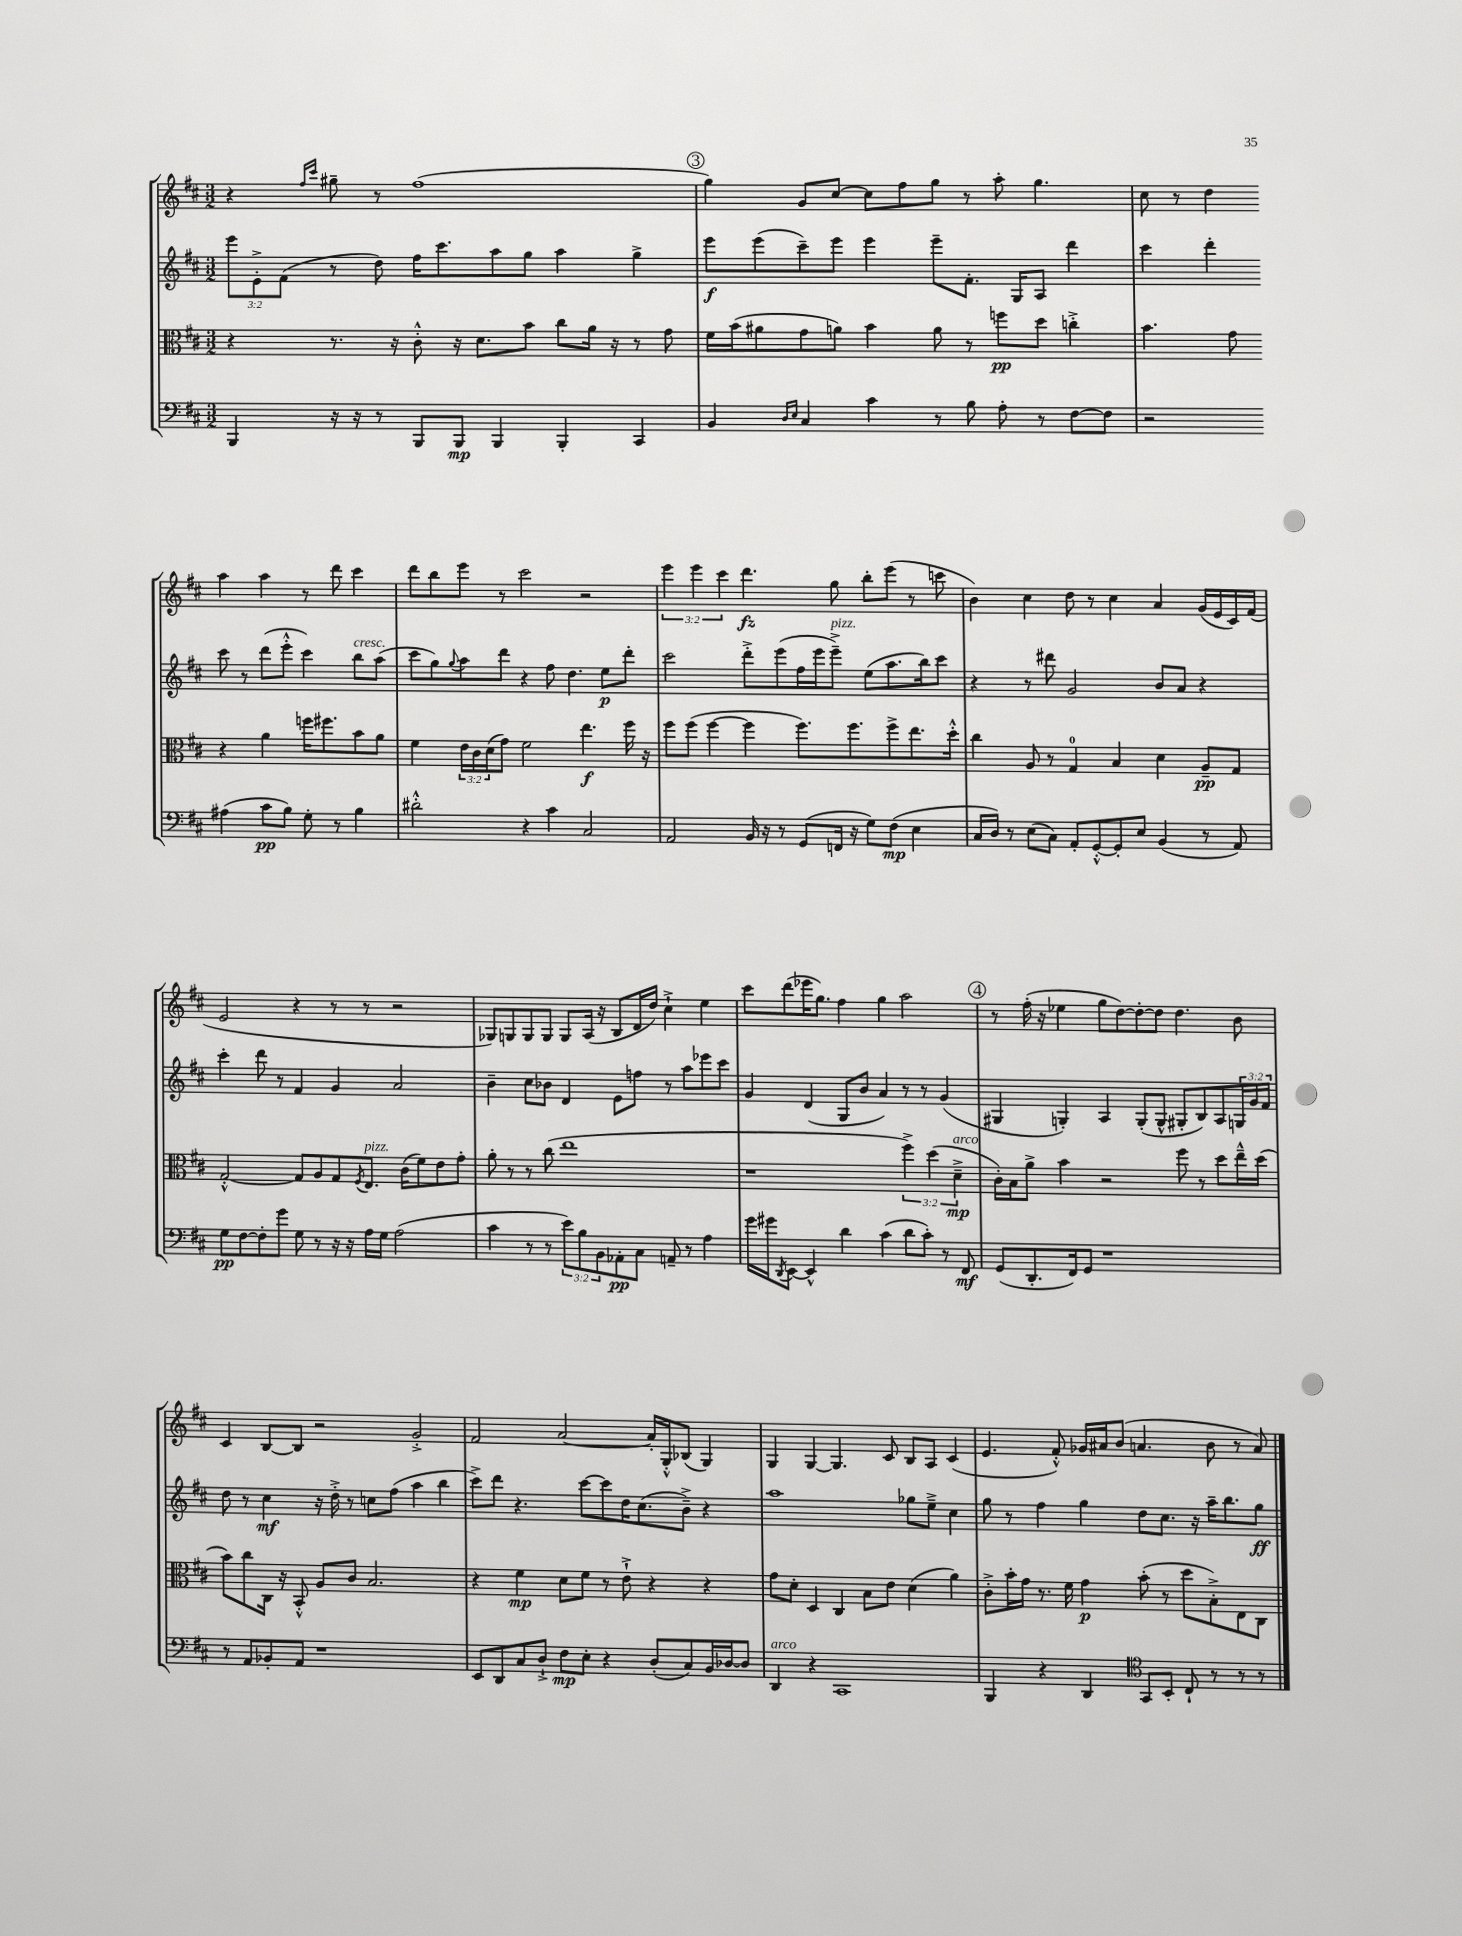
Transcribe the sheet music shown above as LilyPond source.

<<
\new StaffGroup <<
\new Staff = "s0" {
    \clef treble \key d \major \numericTimeSignature \time 3/2 \override Staff.TupletNumber.text = #tuplet-number::calc-fraction-text
    r4 \grace { fis''16 cis'''16 } gis''8-- r8 fis''1( |
    \mark \markup { \circle "3" } g''4) g'8 cis''8~ cis''8 fis''8 g''8 r8 a''8-. g''4. |
    cis''8 r8 d''4 a''4 a''4 r8 d'''8 cis'''4 |
    d'''8 b''8 e'''8 r8 cis'''2 r2 |
    \tuplet 3/2 { e'''4 e'''4 cis'''4 } d'''4.\fz g''8 b''8-. e'''8( r8 c'''8 |
    b'4) cis''4 d''8 r8 cis''4 a'4 g'16( e'16 cis'16) fis'16( |
    e'2 r4 r8 r8 r2 |
    ges8) g8 g8 g8 g8 a16( r16 b8 d'16 d''16) cis''4-!-> e''4 |
    cis'''8 d'''8( ees'''16 g''8.) fis''4 g''4 a''2 |
    \mark \markup { \circle "4" } r8 fis''16-.( r16 ees''4 g''8 d''8~) d''8~-. d''8 d''4. b'8 |
    cis'4 b8~ b8 r2 g'2-.-> |
    fis'2 a'2~ a'16-. g16-.-^ bes8( g4) |
    g4 g4~ g4. cis'8 b8 a8 cis'4( |
    e'4. fis'8-.-^) ges'16 ais'16 b'8( a'4. b'8 r8 a'8) \bar "|." |
}
\new Staff = "s1" {
    \clef treble \key d \major \numericTimeSignature \time 3/2 \override Staff.TupletNumber.text = #tuplet-number::calc-fraction-text
    \tuplet 3/2 { e'''8 e'8-.-> fis'8( } r8 d''8) fis''16 cis'''8. a''8 g''8 a''4 g''4-> |
    \mark \markup { \circle "3" } e'''8\f e'''8( cis'''8--) e'''8 e'''4 e'''8-- fis'8.-. g16 a8 d'''4 |
    cis'''4 d'''4-. cis'''8 r8 d'''8( e'''8-.-^ cis'''4) b''8^\markup { \italic "cresc." } a''8( |
    cis'''8 g''8) \appoggiatura { g''8 } a''8 d'''8 r4 fis''8 d''4. e''8\p d'''8-. |
    cis'''2 d'''8-.-> e'''8( fis''16 e'''16 e'''8--->^\markup { \italic "pizz." }) e''8( a''8. b''16) cis'''8 |
    r4 r8 dis'''8 g'2 b'8 a'8 r4 |
    cis'''4-. d'''8 r8 fis'4 g'4 a'2 |
    b'4-- cis''8 bes'8 d'4 e'8 f''8 r8 a''8 ees'''8 cis'''8 |
    g'4 d'4( g8 b'8 a'4) r8 r8 g'4( |
    \mark \markup { \circle "4" } gis4 g4-.) a4 g8-.( g8-^ gis8-. b8) a8 \tuplet 3/2 { g16 g'16 fis'16 } |
    d''8 r8 cis''4\mf r16 d''16-.-> r8 c''8 fis''8( a''4 b''4 |
    cis'''8->) d'''8 r4. cis'''8~ cis'''8 d''16 cis''8.( b'8--->) r4 |
    a''1 ges''8 e''8---> cis''4 |
    g''8 r8 fis''4 g''4 d''8 cis''8. r16 a''16-- b''8. g''8\ff \bar "|." |
}
\new Staff = "s2" {
    \clef alto \key d \major \numericTimeSignature \time 3/2 \override Staff.TupletNumber.text = #tuplet-number::calc-fraction-text
    r4 r8. r16 cis'8-.-^ r16 d'8. b'8 cis''8 a'16 r16 r8 g'8 |
    \mark \markup { \circle "3" } fis'16 b'16( ais'8 g'8 a'8) b'4 a'8 r8 f''8\pp d''8 c''4-.-> |
    b'4. g'8 r4 a'4 f''16 fis''8. b'8 a'8 |
    fis'4 \tuplet 3/2 { e'16 cis'16 d'16( } g'8) fis'2 e''4.\f fis''16 r16 |
    fis''8 fis''8( fis''4~ fis''4 fis''8.) fis''8. fis''8-> e''8. d''16-.-^ |
    cis''4 a8 r8 g4-0 b4 d'4 a8--\pp g8 |
    g2~-.-^ g8 a8 g8 \acciaccatura { fis8 } e8.^\markup { \italic "pizz." } cis'16( fis'8) e'8 g'8-. |
    a'8-. r8 r8 cis''8( e''1 |
    r1 \tuplet 3/2 { fis''4->) d''4( d'4--->\mp^\markup { \italic "arco" } } |
    \mark \markup { \circle "4" } cis'16-.) b16 a'8-> b'4 r2 fis''8 r8 d''8 e''16---^ d''16( |
    b'8) cis''8 cis16 r16 b,8-.-^ a8 cis'8 b2. |
    r4 fis'4\mp d'8 fis'8 r8 e'8-!-> r4 r4 |
    g'8 d'8-. d4 cis4 b8 e'8 d'4( a'4) |
    cis'8-.-> b'16-. g'16 r8. fis'16 g'4\p b'8-.( r8 d''8 b8-.->) e8 cis8 \bar "|." |
}
\new Staff = "s3" {
    \clef bass \key d \major \numericTimeSignature \time 3/2 \override Staff.TupletNumber.text = #tuplet-number::calc-fraction-text
    b,,4 r16 r16 r8 b,,8 b,,8\mp b,,4 b,,4-. cis,4 |
    \mark \markup { \circle "3" } b,4 \grace { d16 e16 } cis4 cis'4 r8 b8 a8-. r8 fis8~ fis8 |
    r2 ais4( cis'8\pp b8) g8-. r8 b4 |
    dis'2-.-^ r4 cis'4 cis2 |
    a,2 b,16 r16 r8 g,8( f,16 r16 g8) fis8\mp( e4 |
    cis16 d16) r8 e8( cis8) a,8-. g,8~-.-^ g,8-. e8 b,4( r8 a,8) |
    g8\pp fis8~ fis8-. g'8 g8 r8 r16 r16 a16 g16 a2( |
    cis'4 r8 r8 \tuplet 3/2 { e'8) b8 b,8 } aes,8-.\pp cis8 a,8-- r8 a4 |
    g'16 gis'16 \acciaccatura { d,8 } e,8~ e,4-^ d'4 cis'4( d'8 cis'8-.) r8 fis,8\mf |
    \mark \markup { \circle "4" } g,8( d,8.-. fis,16) g,8 r1 |
    r8 a,8 bes,8-. a,8 r1 |
    e,8 d,8 cis8 d8-!-> fis8\mp e8-. r4 d8-.( cis8) b,16 des16~ des8 |
    d,4^\markup { \italic "arco" } r4 cis,1 |
    b,,4 r4 d,4 \clef tenor g,8 b,8-. cis8-! r8 r8 r8 \bar "|." |
}
>>
>>
\layout { \context { \Score \remove "Bar_number_engraver" } }
